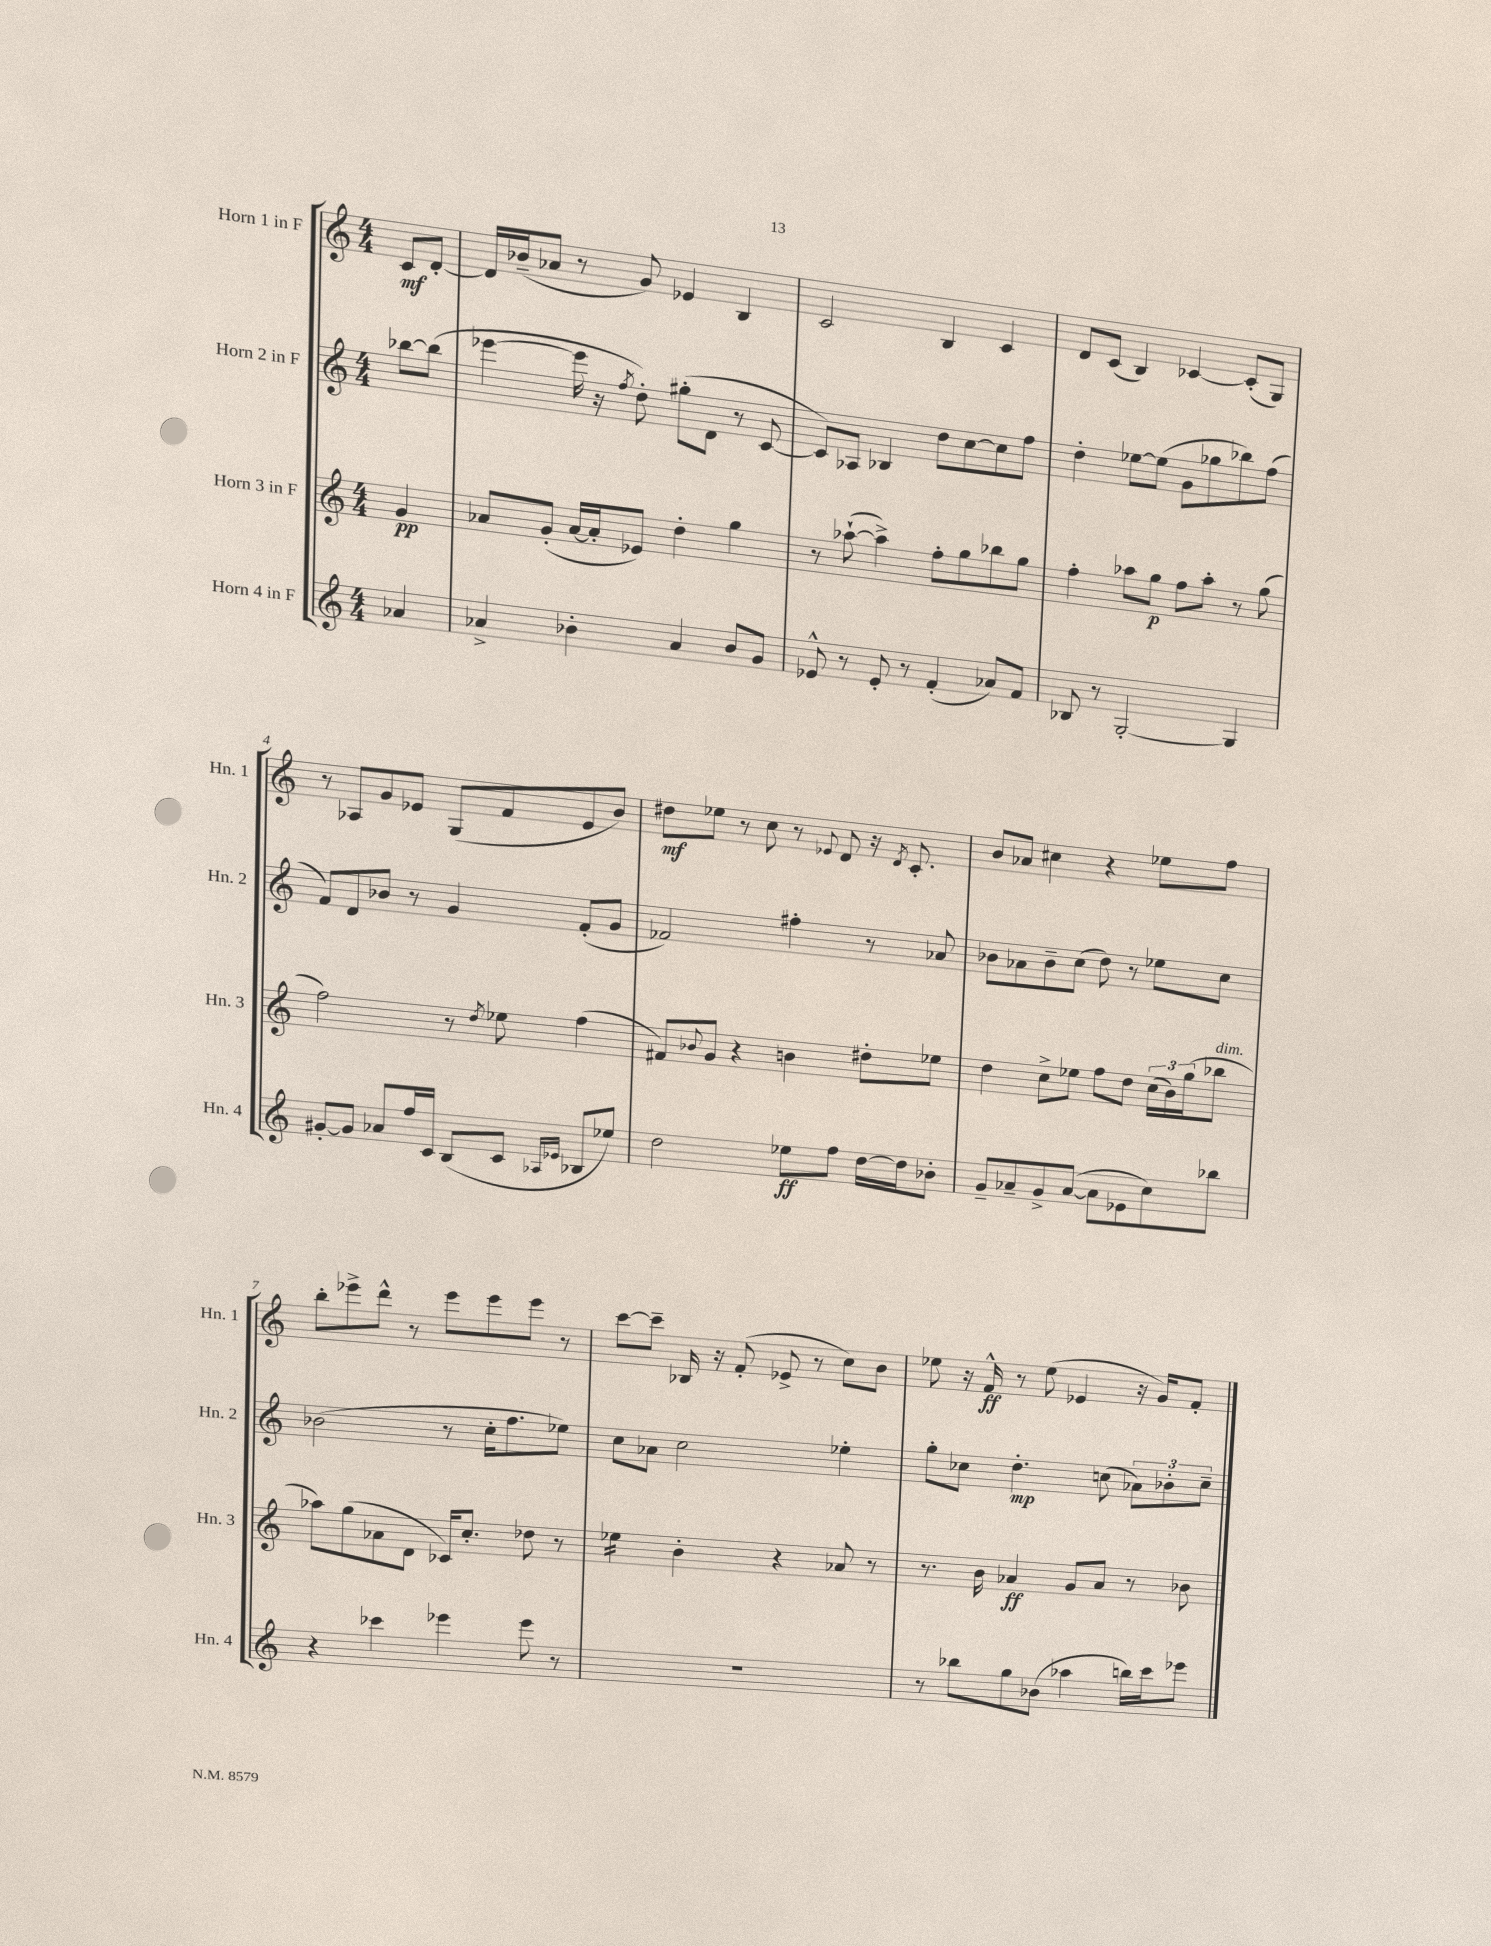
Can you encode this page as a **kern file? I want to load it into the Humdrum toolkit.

**kern	**kern	**kern	**kern
*staff4	*staff3	*staff2	*staff1
*clefG2	*clefG2	*clefG2	*clefG2
*k[]	*k[]	*k[]	*k[]
*M4/4	*M4/4	*M4/4	*M4/4
4a-/	4g/	[8bb-\L	8c/L
.	.	(8bb-\]J	[8d'/J
=	=	=	=
4a-^/	8a-/L	[4eee-\	16d/]LL
.	.	.	(16b-~/J
.	(8g'/J	.	8a-/J
4b-'\	[16a-/LL	16eee-\]	8r
.	16a-'/]J	16r	.
.	.	8qff/	.
.	8e-/J)	8dd'\)	8g/)
4a-/	4dd'\	(8gg#'\L	4e-/
.	.	8d\J	.
8b-/L	4gg\	8r	4B/
8g/J	.	[8c/	.
=	=	=	=
8e-^^/	8r	8c/]L)	2c/
8r	([8aa-`\	8A-/J	.
8e-'/	4aa-^\])	4B-/	.
8r	.	.	.
(4f'/	8ff'\L	8dd\L	4B/
.	8gg\	[8cc\	.
8a-/L)	8bb-\	8cc\]	4c/
8f/J	8gg\J	8ff\J	.
=	=	=	=
8B-/	4ff'\	4dd'\	8d/L
8r	.	.	(8c/J
[2G'/	8aa-\L	[8ee-\L	4B/)
.	8gg\J	(8ee-\]J	.
.	8ff\L	8g\L	[4c-/
.	8aa-'\J	8gg-\	.
4G/]	8r	8bb-\)	(8c-'/]L
.	(8gg\	(8ff\J	8G/J)
=	=	=	=
[8g#'/L	2ff\)	8f/L)	8r
8g#/]J	.	8d/	8A-/L
8a-/L	.	8b-/J	8g/
16ff/L	.	8r	8e-/J
16c/JJ	.	.	.
(8B/L	8r	4g/	(8G/L
.	8qdd/	.	.
8c/J	8ee-\	.	8f/
16qqA-/LL	.	.	.
16qqe-/JJ	.	.	.
8B-/L	(4ff\	(8f'/L	8e-/
8ee-/J)	.	8g/J	8b/J)
=	=	=	=
2dd\	8f#/L)	2f-/)	8dd#\L
.	8qqb-/	.	.
.	8g/J	.	8ee-\J
.	4r	.	8r
.	.	.	8cc\
8ee-\L	4b\	4ff#'\	8r
.	.	.	8qqe-/
8ff\J	.	.	8d/
[16dd\LL	8dd#'\L	8r	16r
.	.	.	8qd/
16dd\]J	.	.	8.c'/
8b-'\J	8ee-\J	8a-/	.
=	=	=	=
8g~/L	4dd\	8b-\L	8b/L
8a-~/	.	8a-\	8a-/J
8g^/	8cc^\L	8b-~\	4cc#\
([8a-/J	8ee-\J	(8cc\J	.
8a-\]L	8ff\L	8dd\)	4r
8e-\	8dd\J	8r	.
8cc\)	(24cc\LL	8ee-\L	8ee-\L
.	24b\)	.	.
.	(24gg\J	.	.
8bb-\J	8bb-\J	8cc\J	8ff\J
=	=	=	=
4r	8aa-\L)	(2b-\	8bb'\L
.	(8gg\	.	8eee-^\
4ccc-\	8a-\	.	8ddd^^\J
.	8d\J	.	8r
4eee-\	16c-/LK)	8r	8eee-\L
.	8.cc'/J	.	.
.	.	16cc'\LK	8eee-\
.	.	8.ff\	.
8eee-\	8dd-\	.	8eee-\J
8r	8r	8ee-\J)	8r
=	=	=	=
1r	4ee-\	8cc\L	[8ccc\L
.	.	8a-\J	8ccc~\]J
.	4b'\	2cc\	16B-/
.	.	.	16r
.	.	.	(8f'/
.	4r	.	8e-^/
.	.	.	8r
.	8a-/	4ee-'\	8cc\L)
.	8r	.	8b\J
=	=	=	=
8r	8.r	8gg'\L	8ee-\
8bb-\L	.	8cc-\J	16r
.	16b\	.	16f^^/
8gg\	4a-/	4.dd'\	8r
(8b-\J	.	.	(8ee-\
4aa-\	8g/L	.	4e-/
.	8a-/J	(8cc\	.
16bb\LL)	8r	12a-\L)	16r
16ccc\J	.	.	16g/LK)
.	.	12b-'\	.
8eee-\J	8b-\	.	8f'/J
.	.	12cc~\J	.
==	==	==	==
*-	*-	*-	*-
